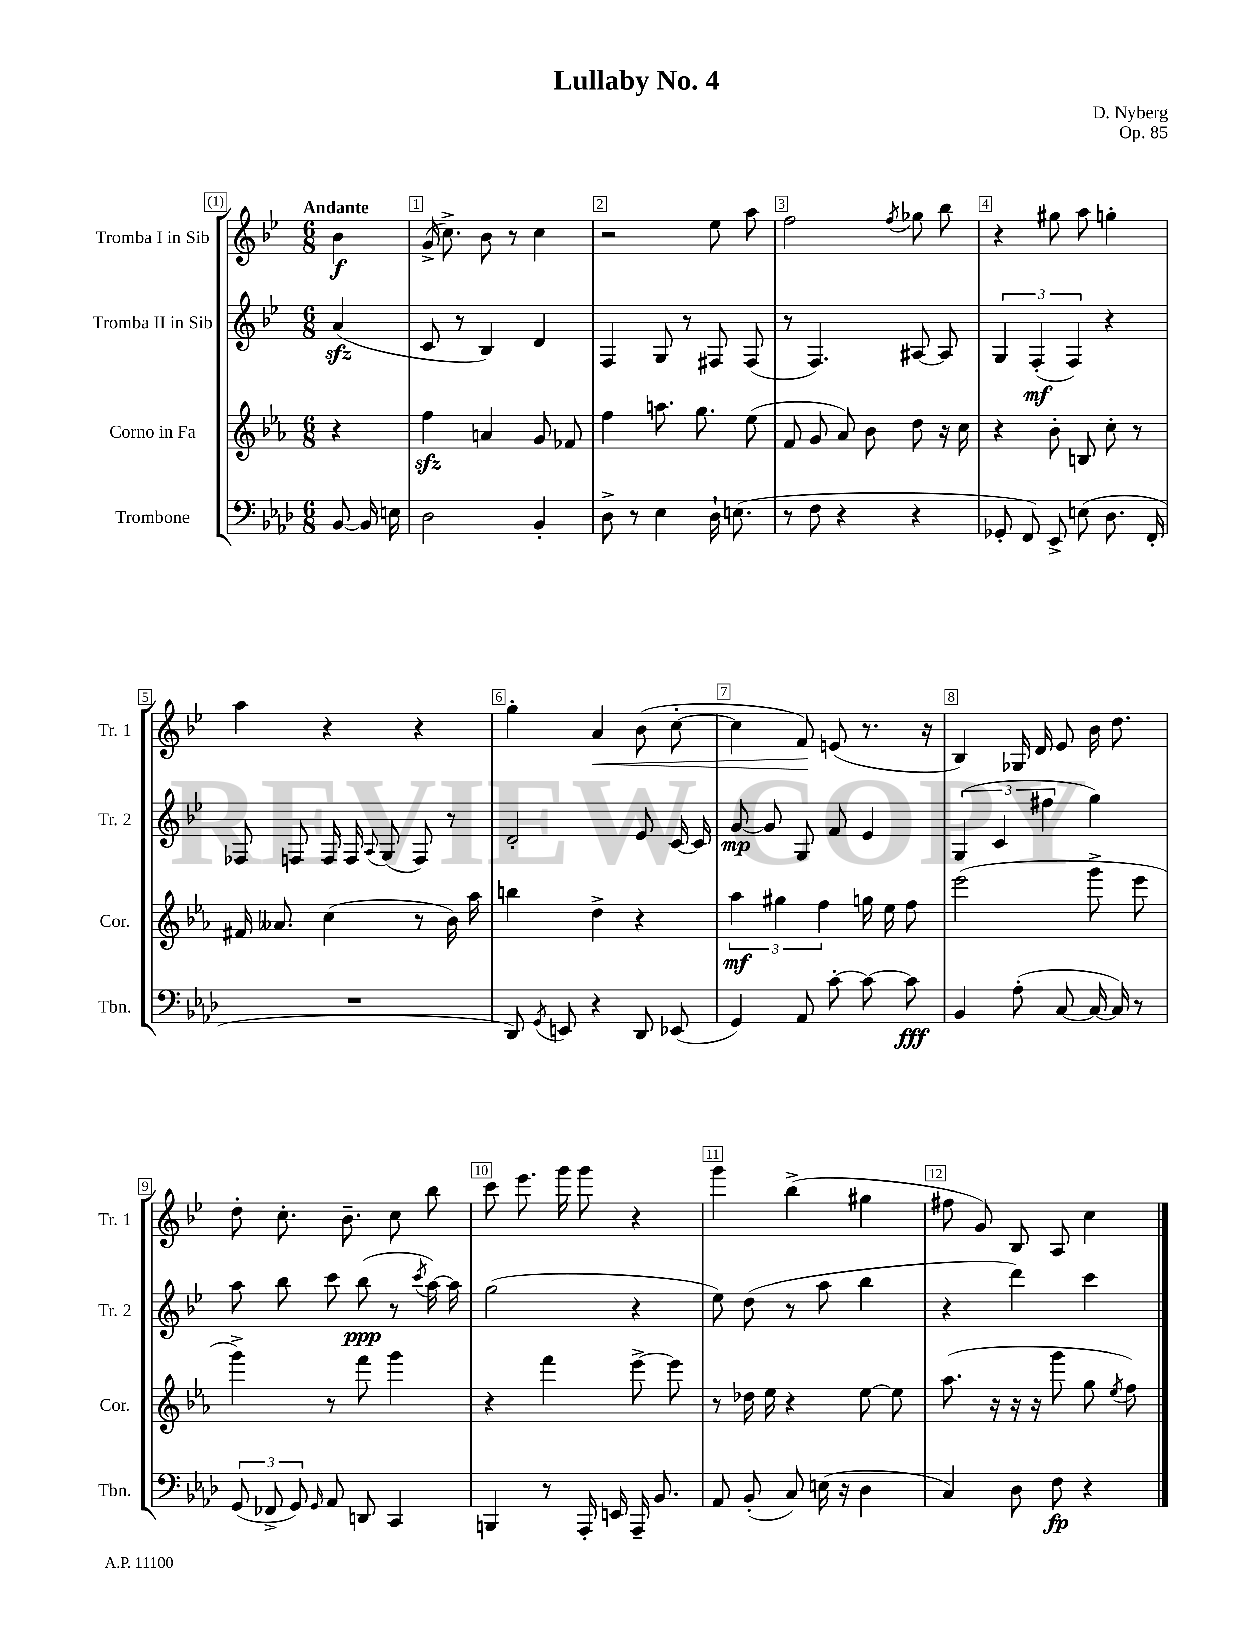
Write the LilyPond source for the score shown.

\header { title = "Lullaby No. 4" composer = "D. Nyberg" opus = "Op. 85" }
<<
\new StaffGroup <<
\new Staff = "s0" \with { instrumentName = "Tromba I in Sib" shortInstrumentName = "Tr. 1" } {
    \clef treble \key bes \major \numericTimeSignature \time 6/8 \partial 4 \tempo "Andante"
    \autoBeamOff bes'4\f |
    g'16->( c''8.->) bes'8 r8 c''4 |
    r2 ees''8 a''8 |
    f''2 \acciaccatura { f''8 } ges''8 bes''8 |
    r4 gis''8 a''8 g''4-. |
    a''4 r4 r4 |
    g''4-. a'4\< bes'8( c''8~-. |
    c''4 f'8\!) e'8( r8. r16 |
    bes4) ges16 d'16 ees'8 bes'16 d''8. |
    d''8-. c''8.-. bes'8.-- c''8 bes''8 |
    c'''8 ees'''8. g'''16 g'''8 r4 |
    g'''4 bes''4->( gis''4 |
    fis''8 g'8) bes8 a8 c''4 \bar "|." |
}
\new Staff = "s1" \with { instrumentName = "Tromba II in Sib" shortInstrumentName = "Tr. 2" } {
    \clef treble \key bes \major \numericTimeSignature \time 6/8 \partial 4
    \autoBeamOff a'4\sfz( |
    c'8 r8 bes4) d'4 |
    f4 g8 r8 fis8 fis8( |
    r8 f4.) ais8~ ais8 |
    \tuplet 3/2 { g4 f4-.\mf( f4) } r4 |
    fes8 f8 f16 f16 \appoggiatura { a8 } g8( f8) r8 |
    d'2-. ees'8 c'16~ c'16 |
    g'8~\mp g'8 g8 f'8 ees'4 |
    \tuplet 3/2 { g4( c'4 fis''4 } g''4) |
    a''8 bes''8 c'''8 bes''8\ppp( r8 \acciaccatura { c'''8 } a''16~) a''16 |
    g''2( r4 |
    ees''8) d''8( r8 a''8 bes''4 |
    r4 d'''4) c'''4 \bar "|." |
}
\new Staff = "s2" \with { instrumentName = "Corno in Fa" shortInstrumentName = "Cor." } {
    \clef treble \key ees \major \numericTimeSignature \time 6/8 \partial 4
    \autoBeamOff r4 |
    f''4\sfz a'4 g'8 fes'8 |
    f''4 a''8. g''8. ees''8( |
    f'8 g'8 aes'8) bes'8 d''8 r16 c''16 |
    r4 bes'8-. b8 c''8-. r8 |
    fis'16 aeses'8. c''4( r8 bes'16) aes''16 |
    b''4 d''4-> r4 |
    \tuplet 3/2 { aes''4\mf gis''4 f''4 } g''16 ees''16 f''8 |
    ees'''2( g'''8-> ees'''8 |
    g'''4->) r8 f'''8 g'''4 |
    r4 f'''4 ees'''8~-> ees'''8 |
    r8 des''16 ees''16 r4 ees''8~ ees''8 |
    aes''8.( r16 r16 r16 g'''8 g''8 \acciaccatura { ees''8 } f''8) \bar "|." |
}
\new Staff = "s3" \with { instrumentName = "Trombone" shortInstrumentName = "Tbn." } {
    \clef bass \key aes \major \numericTimeSignature \time 6/8 \partial 4
    \autoBeamOff bes,8~ bes,16 e16 |
    des2 bes,4-. |
    des8-> r8 ees4 des16-! e8.( |
    r8 f8 r4 r4 |
    ges,8-. f,8) ees,8-> e8( des8. f,16-. |
    R2. |
    des,8) \acciaccatura { g,8 } e,8 r4 des,8 ees,8( |
    g,4) aes,8 c'8~-. c'8~ c'8\fff |
    bes,4 aes8-.( c8~ c16~ c16) r8 |
    \tuplet 3/2 { g,8( fes,8-> g,8) } \grace { g,16 } aes,8 d,8 c,4 |
    b,,4 r8 aes,,16-. e,16 aes,,16-- bes,8. |
    aes,8 bes,8-.( c8) e16( r16 des4 |
    c4) des8 f8\fp r4 \bar "|." |
}
>>
>>
\layout { \context { \Score \override BarNumber.break-visibility = ##(#f #t #t) barNumberVisibility = #all-bar-numbers-visible \override BarNumber.stencil = #(make-stencil-boxer 0.1 0.3 ly:text-interface::print) } }
